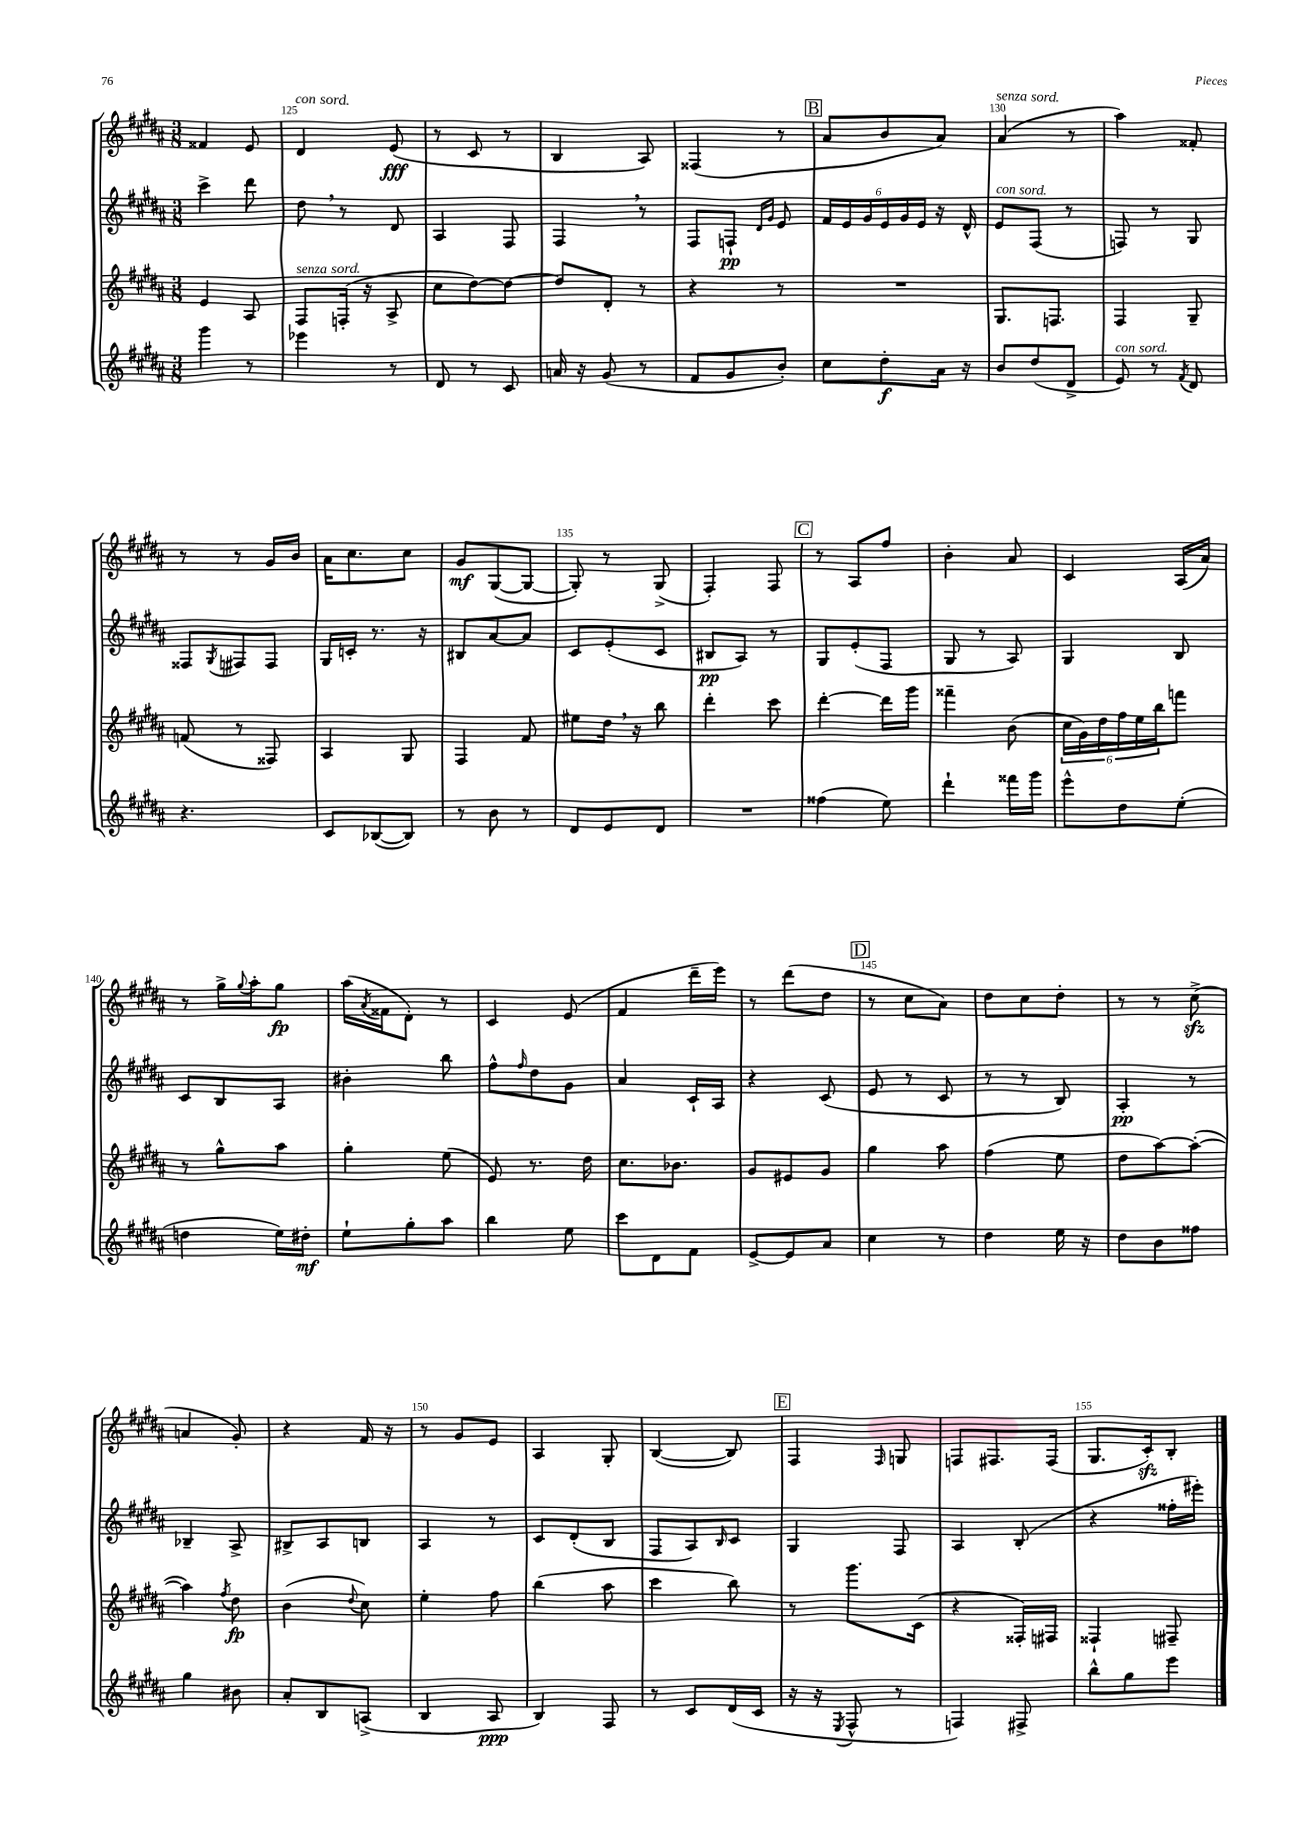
<<
\new StaffGroup <<
\new Staff = "s0" {
    \clef treble \key b \major \numericTimeSignature \time 3/8
    fisis'4 e'8 |
    dis'4^\markup { \italic "con sord." } e'8\fff( |
    r8 cis'8 r8 |
    b4 ais8) |
    fisis4( r8 |
    \mark \markup { \box "B" } ais'8 b'8 ais'8) |
    ais'4^\markup { \italic "senza sord." }( r8 |
    ais''4) fisis'8-. |
    r8 r8 gis'16 b'16 |
    ais'16 cis''8. cis''8 |
    gis'8\mf gis8~( gis8~ |
    gis8-.) r8 gis8->( |
    fis4-.) fis8 |
    \mark \markup { \box "C" } r8 ais8 fis''8 |
    b'4-. ais'8 |
    cis'4 ais16( ais'16) |
    r8 gis''16-> \appoggiatura { gis''8 } ais''16-. gis''8\fp |
    ais''16( \acciaccatura { ais'8 } fisis'16 dis'8-.) r8 |
    cis'4 e'8( |
    fis'4 dis'''16-- e'''16) |
    r8 dis'''8( dis''8 |
    \mark \markup { \box "D" } r8 cis''8 ais'8) |
    dis''8 cis''8 dis''8-. |
    r8 r8 cis''8->\sfz( |
    a'4 gis'8-.) |
    r4 fis'16 r16 |
    r8 gis'8 e'8 |
    ais4 gis8-. |
    b4~( b8) |
    \mark \markup { \box "E" } fis4 \grace { fis16 } g8 |
    f8 fis8. fis16( |
    gis8. cis'16-.\sfz) b8-. \bar "|." |
}
\new Staff = "s1" {
    \clef treble \key b \major \numericTimeSignature \time 3/8
    cis'''4-> dis'''8 |
    dis''8 \breathe r8 dis'8 |
    ais4 fis8 |
    fis4 \breathe r8 |
    fis8 f8-!\pp \grace { dis'16 gis'16 } e'8 |
    \mark \markup { \box "B" } \tuplet 6/4 { fis'16 e'16 gis'16 e'16 gis'16 e'16 } r16 dis'16-^ |
    e'8^\markup { \italic "con sord." } fis8( r8 |
    f8) r8 gis8 |
    fisis8 \acciaccatura { gis8 } fis8 fis8 |
    gis16 c'16-. r8. r16 |
    bis8 ais'8~ ais'8 |
    cis'8 e'8-.( cis'8 |
    bis8\pp ais8) r8 |
    \mark \markup { \box "C" } gis8 e'8-.( fis8 |
    gis8 r8 ais8) |
    gis4 b8 |
    cis'8 b8 ais8 |
    bis'4-. b''8 |
    fis''8-^ \grace { fis''16 } dis''8 gis'8 |
    ais'4 cis'16-! ais16 |
    r4 cis'8( |
    \mark \markup { \box "D" } e'8 r8 cis'8 |
    r8 r8 b8) |
    ais4-.\pp r8 |
    bes4-- ais8-> |
    bis8-> ais8 b8 |
    ais4 r8 |
    cis'8 dis'8-.( b8 |
    fis8 ais8) \grace { b16 } cis'8 |
    \mark \markup { \box "E" } gis4 fis8 |
    ais4 b8-.( |
    r4 fisis''16-. eis'''16-.) \bar "|." |
}
\new Staff = "s2" {
    \clef treble \key b \major \numericTimeSignature \time 3/8
    e'4 ais8 |
    fis8^\markup { \italic "senza sord." } f16-.( r16 ais8-> |
    cis''8 dis''8~) dis''8~ |
    dis''8 dis'8-. r8 |
    r4 r8 |
    \mark \markup { \box "B" } R4. |
    gis8. f8. |
    fis4 gis8-- |
    f'8( r8 fisis8) |
    ais4 gis8 |
    fis4 fis'8 |
    eis''8 dis''16 \breathe r16 b''8 |
    dis'''4-. cis'''8 |
    \mark \markup { \box "C" } dis'''4~-. dis'''16 gis'''16 |
    fisis'''4-- b'8( |
    \tuplet 6/4 { cis''16 gis'16) dis''16 fis''16 e''16 b''16 } f'''8 |
    r8 gis''8-^ ais''8 |
    gis''4-. e''8( |
    e'8) r8. dis''16 |
    cis''8. bes'8. |
    gis'8 eis'8 gis'8 |
    \mark \markup { \box "D" } gis''4 ais''8 |
    fis''4( e''8 |
    dis''8 ais''8~) ais''8~-.( |
    ais''4) \acciaccatura { fis''8 } dis''8\fp |
    b'4( \appoggiatura { dis''8 } cis''8) |
    e''4-. fis''8 |
    b''4( ais''8 |
    cis'''4 b''8) |
    \mark \markup { \box "E" } r8 gis'''8. cis'16( |
    r4 fisis16-.) fis16 |
    fisis4-! fis8-- \bar "|." |
}
\new Staff = "s3" {
    \clef treble \key b \major \numericTimeSignature \time 3/8
    gis'''4 r8 |
    ees'''4 r8 |
    dis'8 r8 cis'8 |
    a'16 r16 gis'8( r8 |
    fis'8 gis'8 b'8-.) |
    \mark \markup { \box "B" } cis''8 dis''8-.\f ais'16 r16 |
    b'8 dis''8( dis'8-> |
    e'8^\markup { \italic "con sord." }) r8 \acciaccatura { fis'8 } dis'8 |
    r4. |
    cis'8 bes8~( bes8) |
    r8 b'8 r8 |
    dis'8 e'8 dis'8 |
    R4. |
    \mark \markup { \box "C" } fisis''4( e''8) |
    dis'''4-! fisis'''16 gis'''16 |
    e'''8-^ dis''8 e''8-.( |
    d''4 e''16) dis''16-.\mf |
    e''8-! gis''8-. ais''8 |
    b''4 e''8 |
    cis'''8 dis'8 fis'8 |
    e'8~-> e'8 ais'8 |
    \mark \markup { \box "D" } cis''4 r8 |
    dis''4 e''16 r16 |
    dis''8 b'8 fisis''8 |
    gis''4 bis'8 |
    ais'8-. b8 a8->( |
    b4 ais8\ppp |
    b4) fis8 |
    r8 cis'8 dis'16( cis'16 |
    \mark \markup { \box "E" } r16 r16 \acciaccatura { e8 } fis8-^ r8 |
    f4) fis8-> |
    b''8-^ gis''8 e'''8 \bar "|." |
}
>>
>>
\layout { \context { \Score currentBarNumber = #124 \override BarNumber.break-visibility = ##(#f #t #t) barNumberVisibility = #(every-nth-bar-number-visible 5) } }
